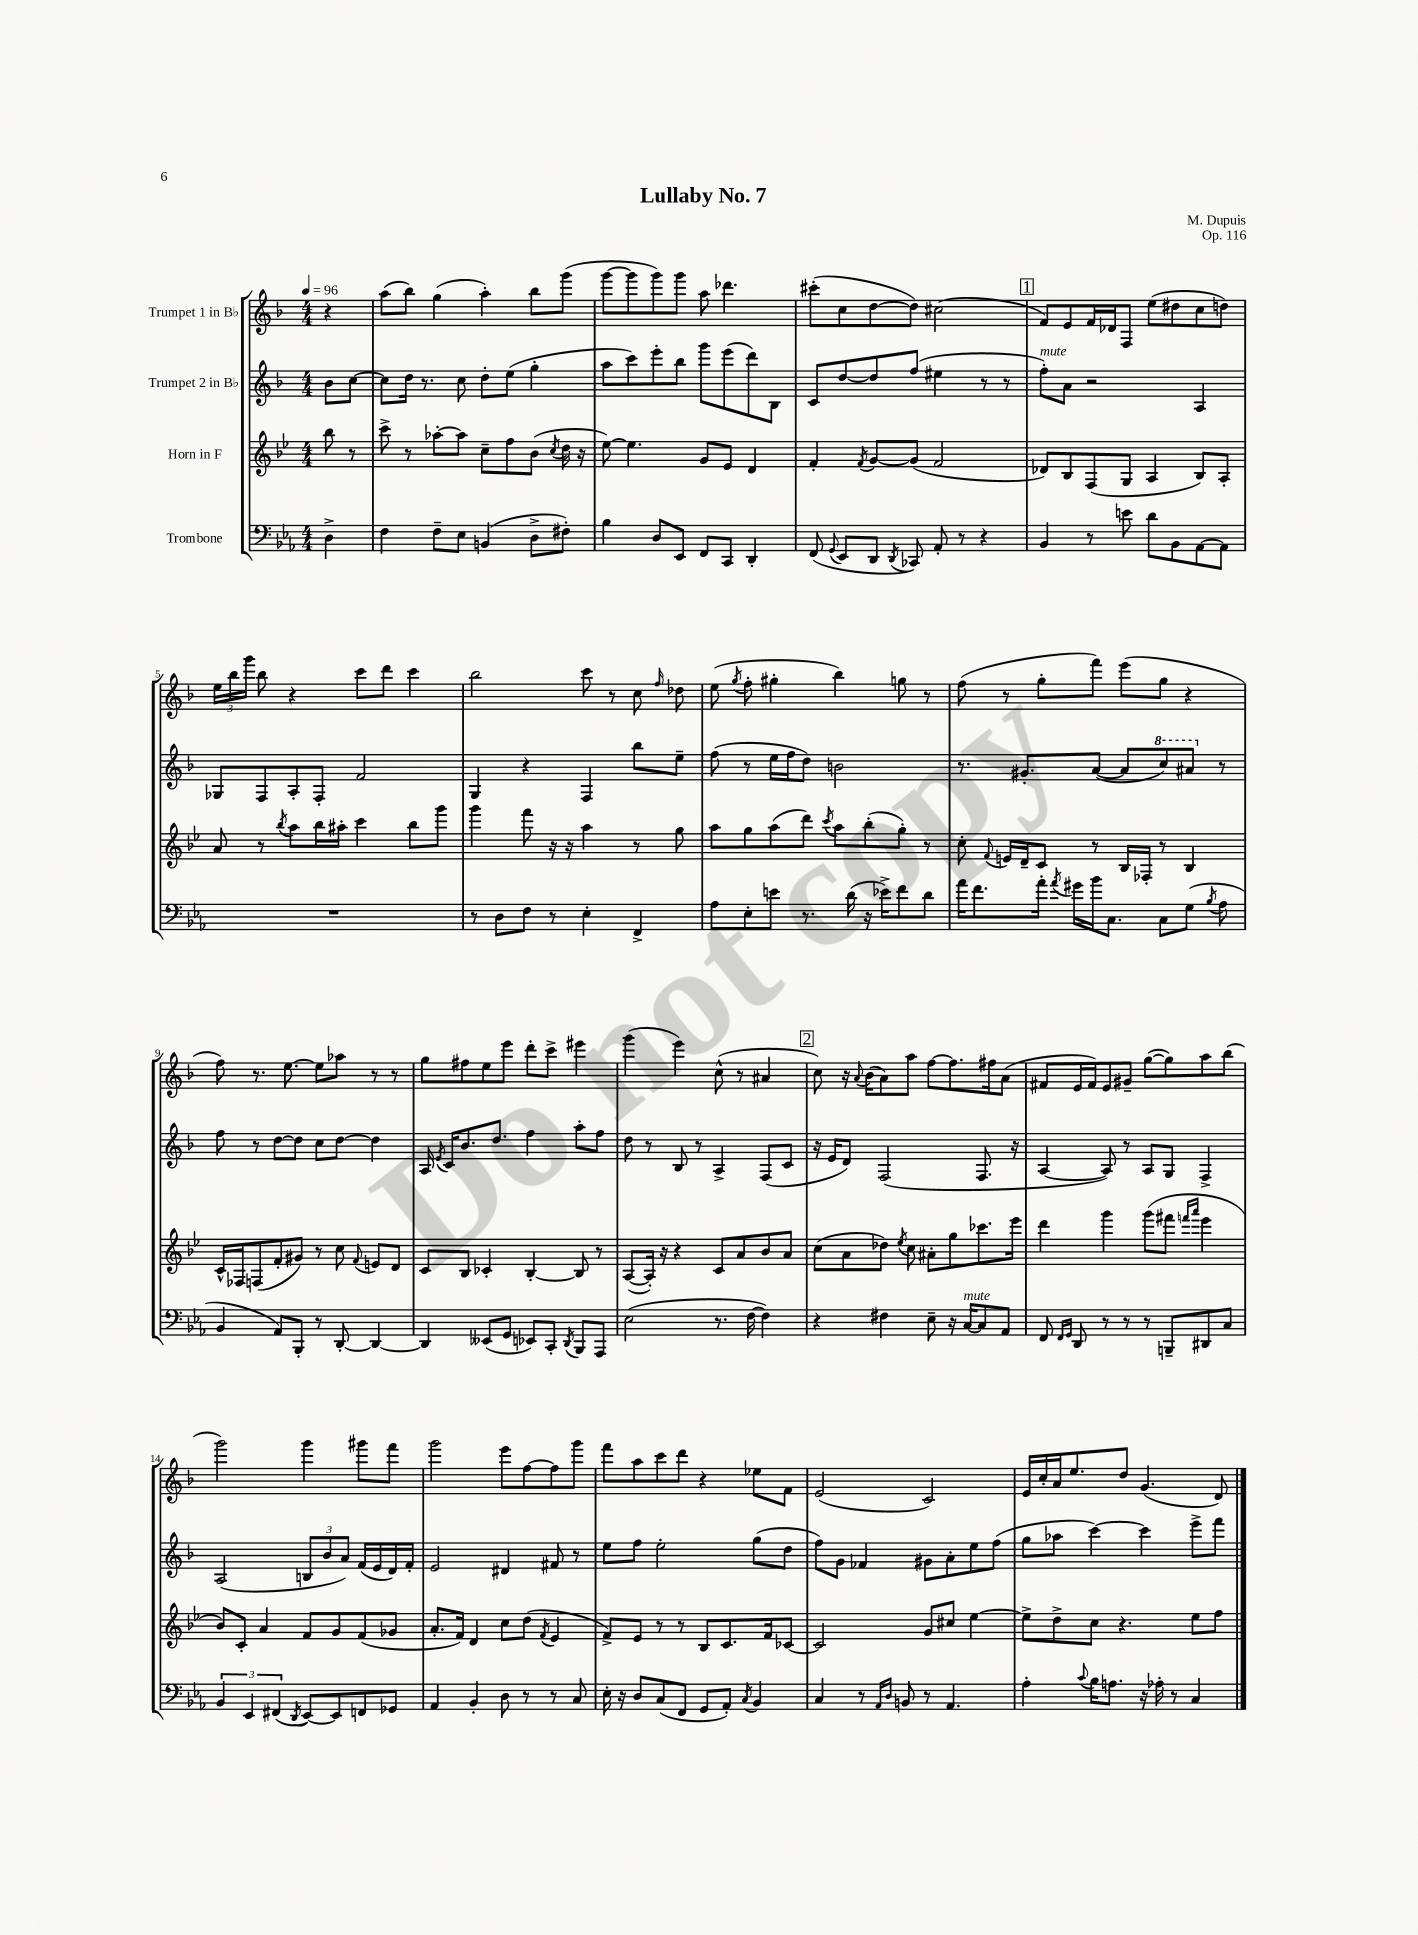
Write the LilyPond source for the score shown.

\header { title = "Lullaby No. 7" composer = "M. Dupuis" opus = "Op. 116" }
<<
\new StaffGroup <<
\new Staff = "s0" \with { instrumentName = "Trumpet 1 in Bb" } {
    \clef treble \key f \major \numericTimeSignature \time 4/4 \partial 4 \tempo 4 = 96
    \autoBeamOff r4 |
    a''8[( bes''8]) g''4( a''4-.) bes''8[ g'''8]( |
    g'''8[~ g'''8 g'''8) g'''8] a''8 des'''4. |
    cis'''8[-.( c''8 d''8~ d''8]) cis''2( |
    \mark \markup { \box "1" } f'8[) e'8 f'16 des'16 f8] e''8[( dis''8 c''8 d''8]) |
    \tuplet 3/2 { e''16[ bes''16 g'''16] } bes''8 r4 c'''8[ d'''8] c'''4 |
    bes''2 c'''8 r8 c''8 \grace { f''16 } des''8 |
    e''8( \acciaccatura { g''8 } f''8-. gis''4-. bes''4) g''8 r8 |
    f''8( r8 g''8[-. f'''8]) e'''8[( g''8] r4 |
    f''8) r8. e''8.~ e''8[ aes''8] r8 r8 |
    g''8[ fis''8 e''8 e'''8] d'''8[-. c'''8]-> eis'''4 |
    g'''4( e'''4) c''8-^( r8 ais'4 |
    \mark \markup { \box "2" } c''8) r16 \appoggiatura { a'8 } bes'16[( a'8) a''8] f''8[~ f''8. fis''16 a'8]( |
    fis'8[ e'16 fis'16) e'8 gis'8]-- g''8[~( g''8) a''8 bes''8]( |
    g'''2) g'''4 gis'''8[ f'''8] |
    g'''2 e'''8[ f''8~ f''8 g'''8] |
    f'''8[ a''8 c'''8 d'''8] r4 ees''8[ f'8] |
    e'2( c'2) |
    e'16[ c''16-. a'16 e''8. d''8] g'4.( d'8) \bar "|." |
}
\new Staff = "s1" \with { instrumentName = "Trumpet 2 in Bb" } {
    \clef treble \key f \major \numericTimeSignature \time 4/4 \partial 4
    \autoBeamOff bes'8[ c''8]~ |
    c''8[ d''16] r8. c''8 d''8[-. e''8]( g''4-. |
    a''8[ c'''8) e'''8-. bes''8] g'''8[ e'''8( d'''8) bes8] |
    c'8[ d''8~ d''8 f''8]( eis''4 r8 r8 |
    \mark \markup { \box "1" } f''8[-.^\markup { \italic "mute" }) a'8] r2 a4 |
    ges8[ f8 a8-. f8]-. f'2 |
    g4 r4 f4 bes''8[ e''8]-- |
    f''8( r8 e''16[ f''16 d''8]) b'2 |
    r8. gis'8.[-. a'8]~( a'8[ \ottava #1 c'''8) ais''8] \ottava #0 r8 |
    f''8 r8 d''8[~ d''8] c''8[ d''8]~ d''4 |
    a16 \acciaccatura { e'8 } c'16[ bes'8. d''8.] f''4 a''8[-. f''8] |
    d''8 r8 bes8 r8 a4-> f8[( c'8] |
    \mark \markup { \box "2" } r16 e'16[ d'8]) f2( f8. r16 |
    a4~ a8) r8 a8[ g8] f4-> |
    a2( \tuplet 3/2 { b8[ bes'8 a'8]) } f'16[( e'16 d'16) f'16]-. |
    e'2 dis'4 fis'8 r8 |
    e''8[ f''8] e''2-. g''8[( d''8] |
    f''8[) g'8] fes'4 gis'8[ a'8-. e''8 f''8]( |
    g''8[ aes''8] c'''4~) c'''4 e'''8[-> f'''8] \bar "|." |
}
\new Staff = "s2" \with { instrumentName = "Horn in F" } {
    \clef treble \key bes \major \numericTimeSignature \time 4/4 \partial 4
    \autoBeamOff bes''8 r8 |
    c'''8-> r8 aes''8[~-. aes''8] c''8[-- f''8 bes'8]( \acciaccatura { c''8 } d''16 r16 |
    ees''8~) ees''4. g'8[ ees'8] d'4 |
    f'4-. \acciaccatura { f'8 } g'8[~ g'8]( f'2 |
    \mark \markup { \box "1" } des'8[) bes8 f8( g8] a4 bes8[) a8]-. |
    a'8 r8 \acciaccatura { bes''8 } a''8[ bes''16 ais''16]-. c'''4 bes''8[ g'''8] |
    g'''4 f'''8 r16 r16 a''4 r8 g''8 |
    a''8[ g''8 a''8( d'''8]) \acciaccatura { c'''8 } a''8[ bes''8-.( g''8]-.) r8 |
    c''8-. \appoggiatura { f'8 } e'16[ d'16-- c'8] r8 bes16[ fes16]-. r8 bes4 |
    c'16[-^ fes16 f8( f'8-. gis'8]) r8 c''8 \appoggiatura { f'8 } e'8[ d'8] |
    c'8[ bes8] ces'4-. bes4~-. bes8 r8 |
    a8[~( a16]-.) r16 r4 c'8[ a'8 bes'8 a'8] |
    \mark \markup { \box "2" } c''8[( a'8 des''8]) \acciaccatura { ees''8 } c''8 ais'8[-. g''8 ces'''8. ees'''16] |
    d'''4 g'''4 g'''8[( fis'''8] \grace { f'''16[ a'''16] } ees'''4 |
    bes'8[) c'8]-. a'4 f'8[ g'8 f'8( ges'8] |
    a'8.[-. f'16]) d'4 c''8[ d''8]( \acciaccatura { f'8 } ees'4 |
    f'8[->) ees'8] r8 r8 bes8[ c'8. f'16 ces'8]~ |
    ces'2 g'8[ cis''8] ees''4~ |
    ees''8[-> d''8-> c''8] r4. ees''8[ f''8] \bar "|." |
}
\new Staff = "s3" \with { instrumentName = "Trombone" } {
    \clef bass \key ees \major \numericTimeSignature \time 4/4 \partial 4
    \autoBeamOff d4-> |
    f4 f8[-- ees8] b,4( d8[-> fis8]-.) |
    bes4 d8[ ees,8] f,8[ c,8] d,4-. |
    f,8( \appoggiatura { g,8 } ees,8[ d,8] \acciaccatura { d,8 } ces,8) aes,8-. r8 r4 |
    \mark \markup { \box "1" } bes,4 r8 e'8 d'8[ bes,8 aes,8~ aes,8] |
    R1 |
    r8 d8[ f8] r8 ees4-. f,4-> |
    aes8[ ees8-. e'8] r8. d'16( r16 ees'16[->) f'8 d'8] |
    aes'16[ f'8. aes'16]-. \acciaccatura { aes'8 } gis'16[ bes'16 c8.] c8[ g8]( \acciaccatura { bes8 } aes8 |
    bes,4 aes,8[) bes,,8]-. r8 d,8~-. d,4~ |
    d,4 eeses,8[( g,8] ees,8[) c,8]-. \acciaccatura { d,8 } bes,,8[ aes,,8] |
    ees2( r8. f16~ f4) |
    \mark \markup { \box "2" } r4 fis4 ees8-- r16 c16[~^\markup { \italic "mute" } c8 aes,8] |
    f,8 \grace { f,16[ g,16] } d,8 r8 r8 r8 b,,8[-- dis,8 c8] |
    \tuplet 3/2 { bes,4 ees,4 fis,4( } \acciaccatura { d,8 } ees,8[~) ees,8 f,8 ges,8] |
    aes,4 bes,4-. d8 r8 r8 c8 |
    ees16-. r16 d8[ c8( f,8] g,8[ aes,8]-.) \acciaccatura { c8 } bes,4 |
    c4 r8 \grace { aes,16[ d16] } b,8 r8 aes,4. |
    aes4-. \appoggiatura { c'8 } bes16[ a8.] r16 aes16-. r8 c4 \bar "|." |
}
>>
>>
